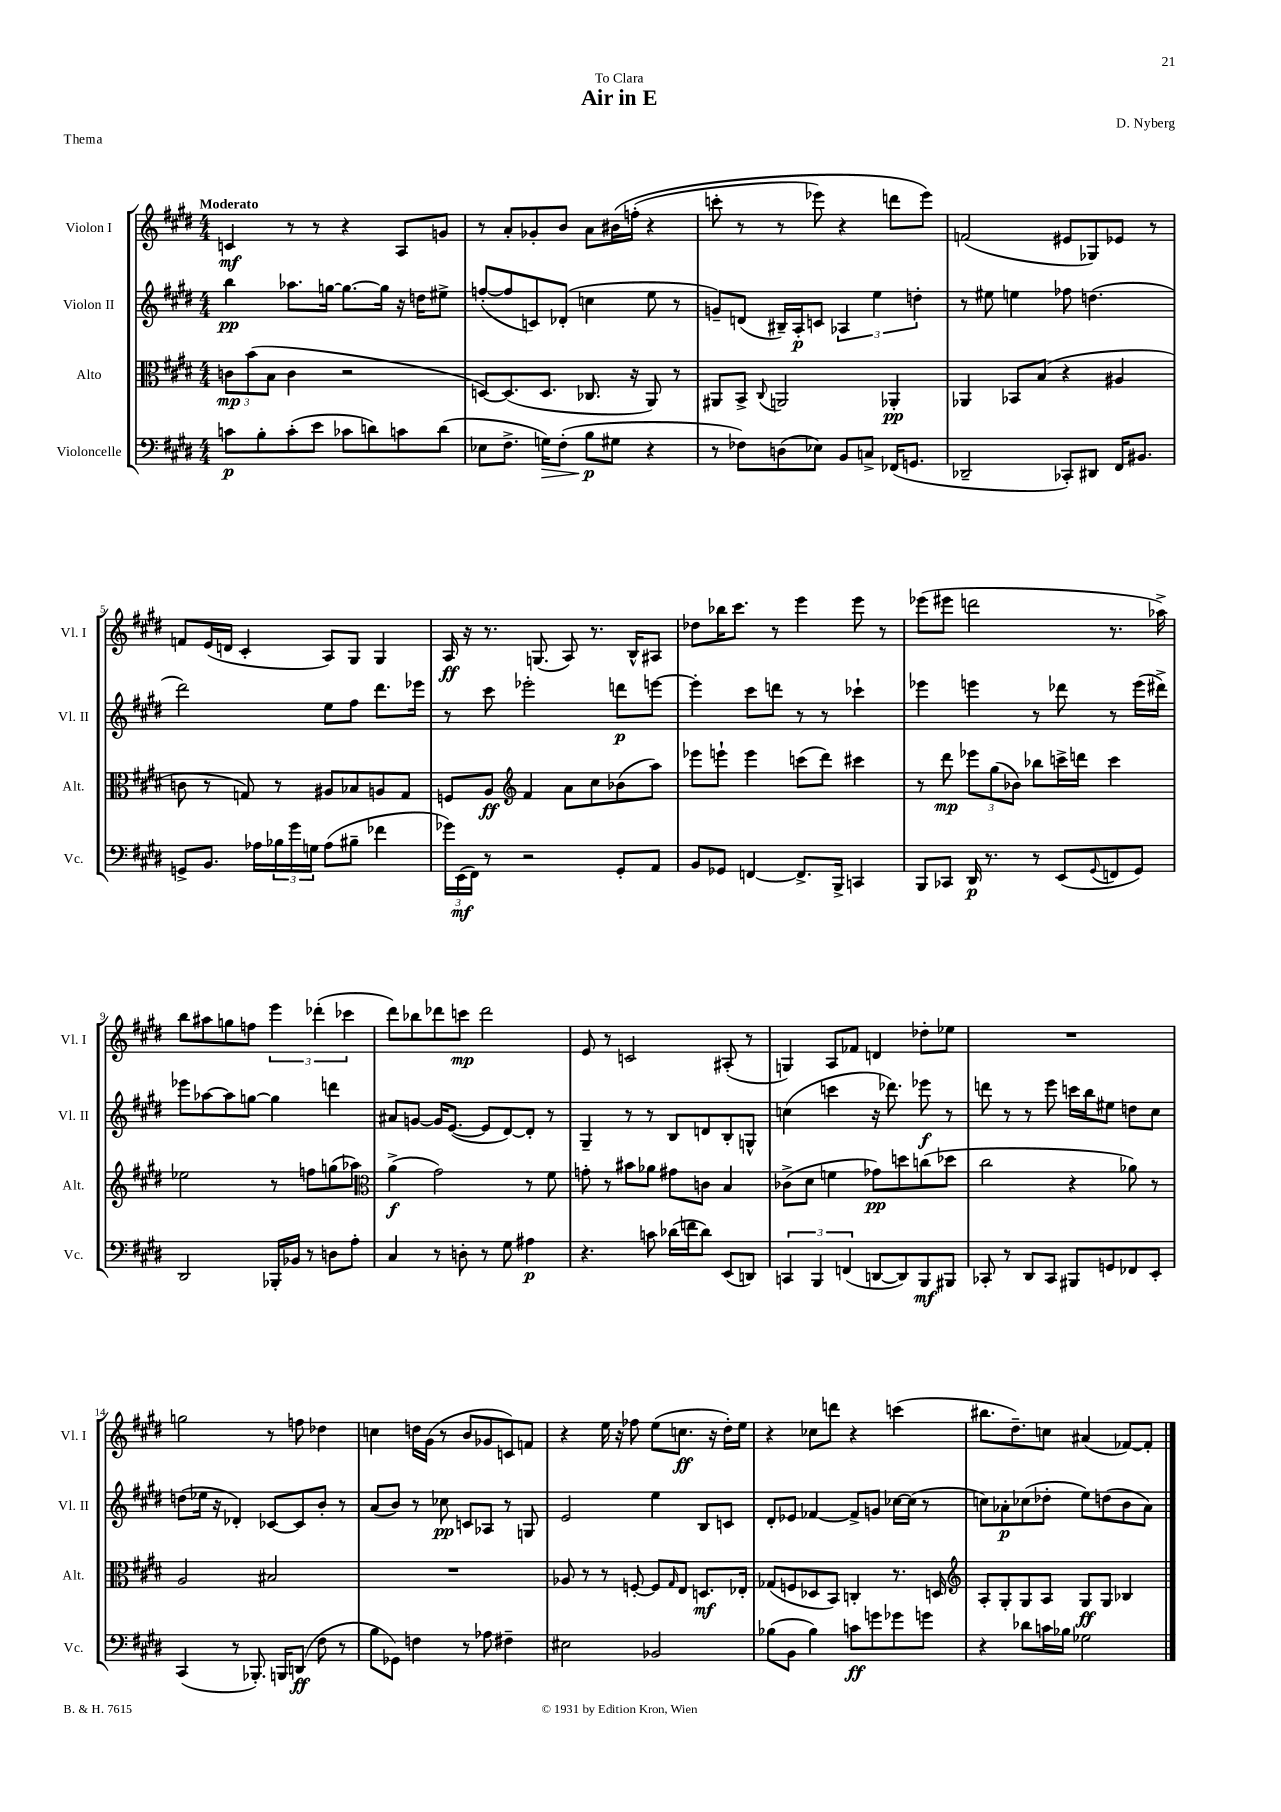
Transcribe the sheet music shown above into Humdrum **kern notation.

**kern	**kern	**kern	**kern
*staff4	*staff3	*staff2	*staff1
*clefF4	*clefC3	*clefG2	*clefG2
*k[f#c#g#d#]	*k[f#c#g#d#]	*k[f#c#g#d#]	*k[f#c#g#d#]
*M4/4	*M4/4	*M4/4	*M4/4
8c	12c	4bb	4c
.	(12b	.	.
8B'	.	.	.
.	12B	.	.
(8c'	4c	8.aa-	8r
8e	.	.	8r
.	.	[16gg	.
8c-	2r	8.gg_	4r
8d)	.	.	.
.	.	16gg]	.
8c	.	16r	8A
.	.	16dd	.
(8d	.	8ee#^	8g
=	=	=	=
8E-	[8D)	([8ff'	8r
8.F#^	(8.D]	8ff]	8a'
.	.	8c)	8g-'
16G)	8.D	.	.
(8F#'	.	(8d-'	8b
8B	8.C-	4cc	8a
8G#	.	.	&(16b#
.	16r	.	(16ff'
4r	8AA)	8ee	4r
.	8r	8r	.
=	=	=	=
8r	8AA#	8g~)	8ccc'
8F-)	8BB^	(8d	8r
.	8qqC#	.	.
(8D	2AA	16B#~)	8r
.	.	16A'	.
8E-)	.	8c	8eee-)
8BB	.	6A-	4r
8C^	.	.	.
.	.	6ee	.
(16FF-	4AA-'	.	8ddd
8.GG	.	.	.
.	.	6dd'	.
.	.	.	8eee-&)
=	=	=	=
2DD-~	4AA-	8r	(2f
.	.	8ee#	.
.	8BB-	4ee	.
.	(8B	.	.
8CC-')	4r	8ff-	8e#
8DD#	.	(4.dd	8G-)
16FF#	4A#	.	8e-
8.BB#	.	.	.
.	.	.	8r
=	=	=	=
8GG^	8c	2ddd#)	8f
8.BB	8r	.	(16e
.	.	.	16d
.	8G)	.	4c#'
16A-	.	.	.
24B-	8r	.	.
24g#	.	.	.
24G	.	.	.
(8A-	8A#	8ee	8A)
8B#~	8B-	8ff#	8G#
4f-	8A	8.ddd#	4G#
.	8G	.	.
.	.	16eee-	.
=	=	=	=
24g-)	8F	8r	16A
(24EE	.	.	.
.	.	.	16r
24FF#)	.	.	.
8r	8A	8ccc#	8.r
*	*clefG2	*	*
2r	4f#	2eee-'	.
.	.	.	(8.G
.	8a	.	8A)
.	8cc#	.	8.r
8GG#'	(8b-	8ddd	.
.	.	.	16B^^
8AA	8aa)	[8eee	8A#
=	=	=	=
8BB	8eee-	4eee']	8dd-
8GG-	8eee`	.	16bb-
.	.	.	8.ccc#
[4FF	4eee	8ccc#	.
.	.	8ddd	8r
8.FF^]	(8ccc	8r	4eee
.	8ddd#)	8r	.
16BBB^	.	.	.
4CC	4ccc#	4ccc-`	8eee
.	.	.	8r
=	=	=	=
8BBB	8r	4eee-	(8eee-
8CC-	8ddd#	.	8eee#
16DD#	12eee-	4eee	2ddd
8.r	.	.	.
.	(12gg#	.	.
.	12b-)	.	.
8r	8bb-	8r	.
(8EE	16ccc^	8ddd-	.
.	16ddd	.	.
8qqGG#	.	.	.
8FF	4ccc	8r	8.r
8GG#)	.	(16eee	.
.	.	16ddd#^)	16aa-^)
=	=	=	=
2DD#	2ee-	8eee-	8bb
.	.	[8aa-	8aa#
.	.	8aa-]	8gg
.	.	[8gg	8ff
16BBB-'	8r	4gg]	6eee
16BB-	.	.	.
8r	8ff	.	.
.	.	.	(6ddd-'
8D	(8gg	4ddd	.
.	.	.	6ccc-
8A'	8aa-)	.	.
=	=	=	=
*	*clefC3	*	*
4C#	(4a^	8a#	8ddd#)
.	.	[8g	8bb-
8r	2g#)	16g]	8ddd-
.	.	([8.e	.
8D'	.	.	8ccc
8r	.	8e]	2ddd-
8G#	.	[8d#)	.
4A#	8r	8d#']	.
.	8f#	8r	.
=	=	=	=
4.r	8g'	4G#~	8e
.	8r	.	8r
.	8b#	8r	2c
8c	8a-	8r	.
(16d-	8g#	8B	.
16f	.	.	.
8d-)	8c	8d	.
(8EE	4B	8B'	(8A#'
8DD)	.	8G^^	8r
=	=	=	=
6CC	(8c-^	(4cc	4G)
.	8d#	.	.
6BBB	.	.	.
.	4f	4ccc	8A
(6FF	.	.	.
.	.	.	8f-
[8DD	8g-)	16r	4d
.	.	8.ddd-)	.
8DD])	8dd	.	.
8BBB	(8cc	8eee-	8dd-'
8BBB#	8dd-	8r	8ee-
=	=	=	=
8CC-'	2cc#	8ddd	1r
8r	.	8r	.
8DD#	.	8r	.
8CC-	.	8eee	.
8BBB#	4r	16ccc	.
.	.	16bb	.
8GG	.	8ee#	.
8FF-	8a-)	8dd	.
8EE'	8r	8cc#	.
=	=	=	=
(4CC#	2A	(8dd	2gg
.	.	16ee-	.
.	.	16r	.
8r	.	4d-')	.
8.BBB-')	.	.	.
.	2B#	[8c-	8r
16BBB	.	.	.
(8DD	.	8c-]	8ff
8F#	.	8b'	4dd-
8r	.	8r	.
=	=	=	=
8B	1r	(8a	4cc
8GG-)	.	8b)	.
4F	.	8r	16dd
.	.	.	(16g#
.	.	8cc-	8r
8r	.	8c	8b
8A-	.	8A-	8g-
4F#~	.	8r	8c)
.	.	8G	8f
=	=	=	=
2E#	8A-	2e	4r
.	8r	.	.
.	8r	.	16ee
.	.	.	16r
.	[8F'	.	8ff-
2BB-	8F]	4ee	(8ee
.	16qqG#	.	.
.	8E	.	8.cc
.	8.D	8B	.
.	.	.	16r
.	.	8c	16dd#')
.	16E-'	.	16ee
=	=	=	=
(8B-	(8G-	8d#'	4r
8BB	8F	8e-	.
4B-)	8D-	[4f-	8cc-
.	8BB)	.	8ddd
8c	4C'	8f-^]	4r
8g	.	8g	.
8g-	8.r	[16cc-	(4ccc
.	.	(16cc-]	.
8g	.	8r	.
.	16D	.	.
=	=	=	=
*	*clefG2	*	*
4r	8A'	8cc)	8.bb#
.	8G#'	8a-'	.
.	.	.	8.dd#~)
8d-	8G#	(8cc-	.
16c	8A	8dd-'	8cc
16B-	.	.	.
2G-	8G#	8ee)	(4a#
.	8G#	(8dd	.
.	4B-	8b	[8f-)
.	.	8a-)	8f-']
==	==	==	==
*-	*-	*-	*-
